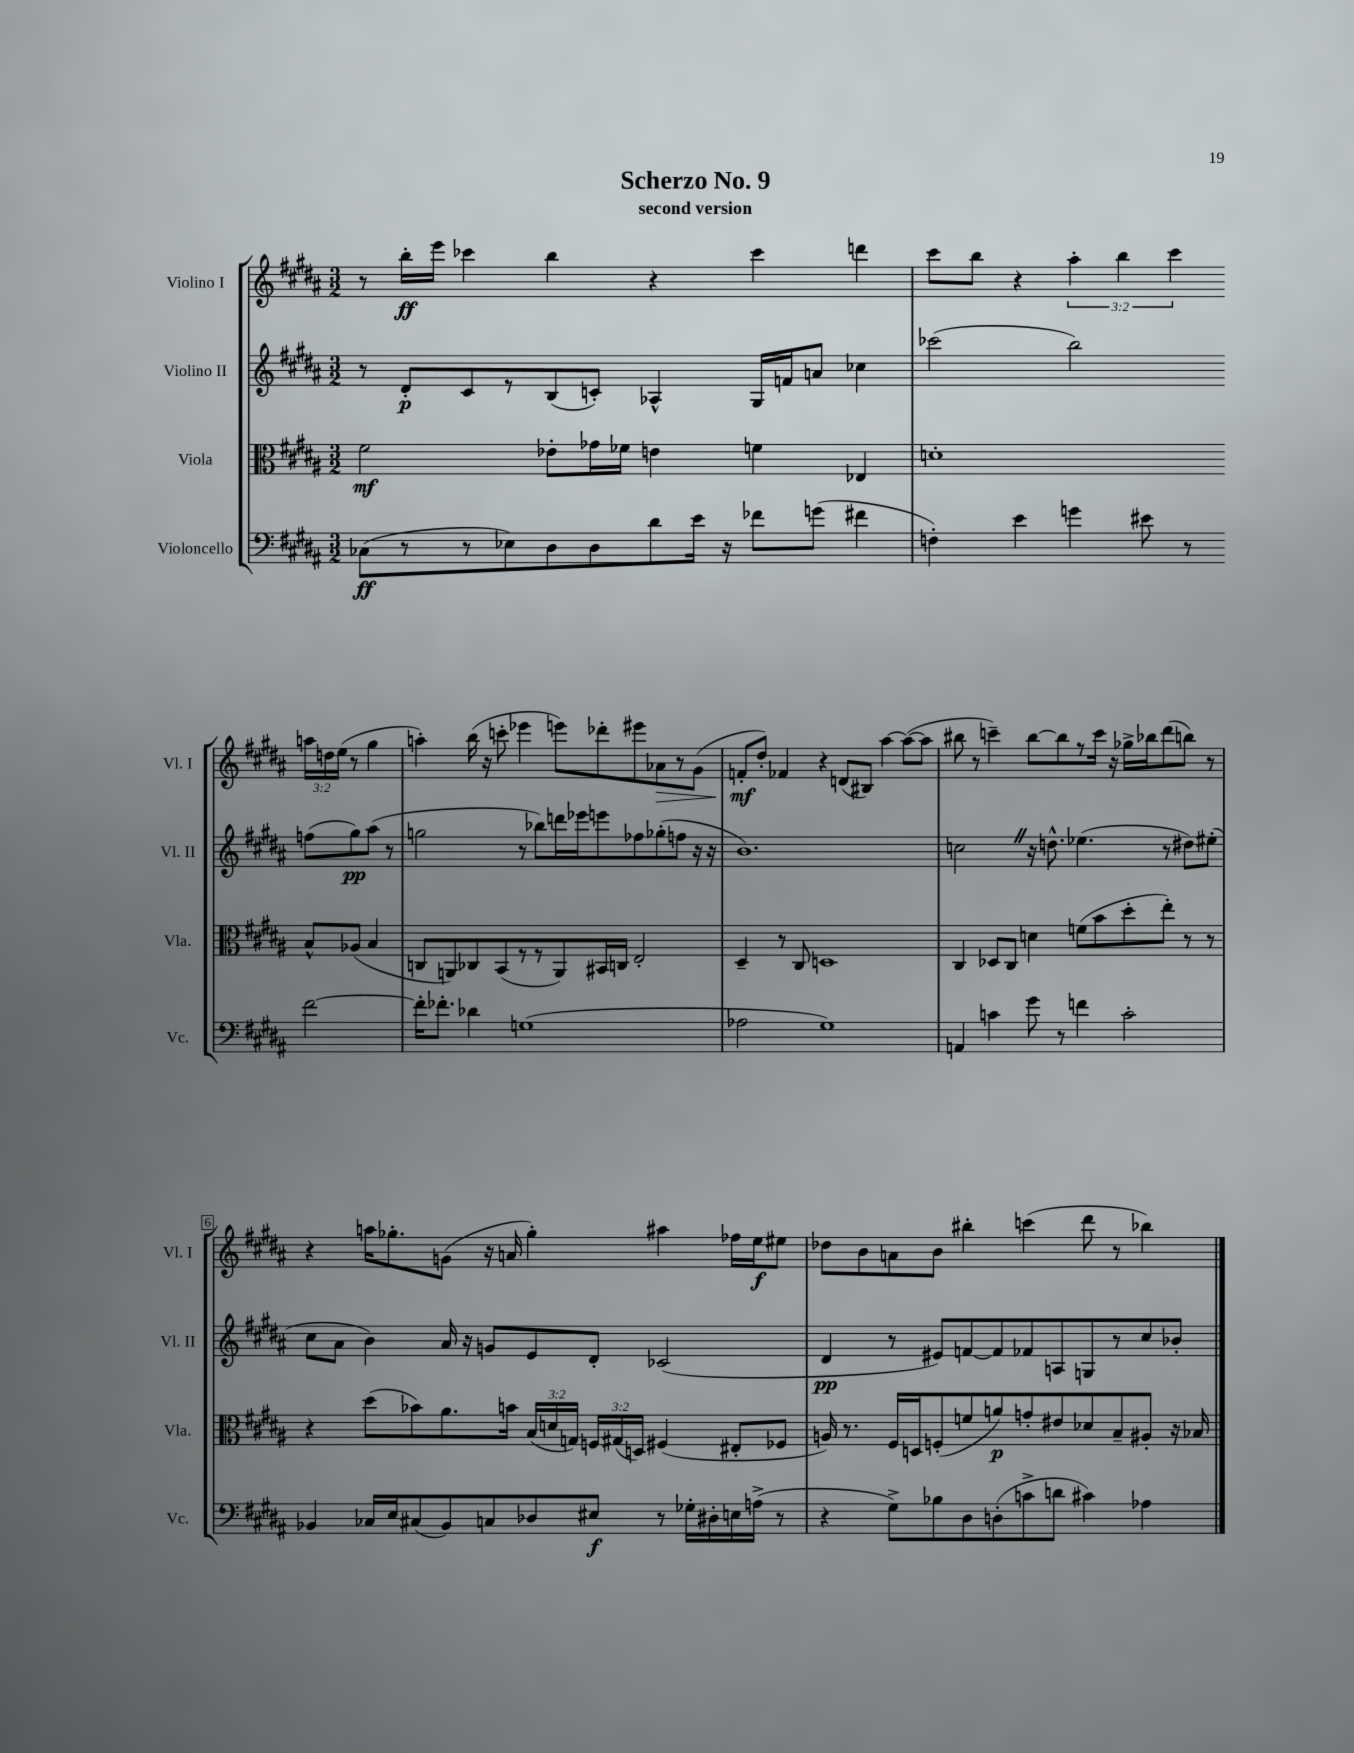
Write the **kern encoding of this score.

**kern	**dynam	**kern	**dynam	**kern	**dynam	**kern	**dynam
*part4	*part4	*part3	*part3	*part2	*part2	*part1	*part1
*staff4	*staff4	*staff3	*staff3	*staff2	*staff2	*staff1	*staff1
*I"Violoncello	*	*I"Viola	*	*I"Violino II	*	*I"Violino I	*
*I'Vc.	*	*I'Vla.	*	*I'Vl. II	*	*I'Vl. I	*
*clefF4	*	*clefC3	*	*clefG2	*	*clefG2	*
*k[f#c#g#d#a#]	*	*k[f#c#g#d#a#]	*	*k[f#c#g#d#a#]	*	*k[f#c#g#d#a#]	*
*M3/2	*	*M3/2	*	*M3/2	*	*M3/2	*
=1	=1	=1	=1	=1	=1	=1	=1
(8C-X\L	ff	2f#\	mf	8r	.	8r	.
8r	.	.	.	8d#'/L	p	16bb'\LL	ff
.	.	.	.	.	.	16eee\JJ	.
8r	.	.	.	8c#/	.	4ccc-X\	.
8E-X\)	.	.	.	8r	.	.	.
8D#\	.	8e-X'\L	.	(8B/	.	4bb\	.
8D#\	.	16g-X\L	.	8cn'/J)	.	.	.
.	.	16f-X\JJ	.	.	.	.	.
8d#\	.	4en\	.	4A-X^^/	.	4r	.
16e\Jk	.	.	.	.	.	.	.
16r	.	.	.	.	.	.	.
8f-X\L	.	4fn\	.	16G#/LL	.	4ccc-\	.
.	.	.	.	16fn/J	.	.	.
(8gn\J	.	.	.	8an/J	.	.	.
4f#X\	.	4E-X/	.	4cc-X\	.	4dddn\	.
=2	=2	=2	=2	=2	=2	=2	=2
4Fn'\)	.	1dn'	.	(2ccc-X\	.	8ccc#\L	.
.	.	.	.	.	.	8bb\J	.
4e\	.	.	.	.	.	4r	.
4gn\	.	.	.	2bb\)	.	6aa#'\	.
.	.	.	.	.	.	6bb\	.
8e#X\	.	.	.	.	.	.	.
.	.	.	.	.	.	6ccc#\	.
8r	.	.	.	.	.	.	.
[2f#\	.	8B^^/L	.	(8ffn\L	.	24aan\LL	.
.	.	.	.	.	.	24ddn\	.
.	.	.	.	.	.	(24ee\JJ	.
.	.	(8A-X/J	.	8gg#\)	pp	8r	.
.	.	4B/	.	(8aa#\J	.	4gg#\	.
.	.	.	.	8r	.	.	.
!!LO:LB:g=z
=3	=3	=3	=3	=3	=3	=3	=3
16f#'\KL]	.	8Cn/L	.	2ggn\	.	4aan'\)	.
8.f-X'\J	.	.	.	.	.	.	.
.	.	8AAn/)	.	.	.	.	.
4d-X\	.	8C-X/	.	.	.	(16bb\	.
.	.	.	.	.	.	16r	.
.	.	(8BB/	.	.	.	8cccn'\	.
(1Gn	.	8r	.	8r	.	4eee-X\	.
.	.	8r	.	8bb-X\L)	.	.	.
.	.	8AA/)	.	16dddn\L	.	8eeen\L)	.
.	.	.	.	16eee-X\J	.	.	.
.	.	16BB#X/L	.	8eeen\	.	8ddd-X'\	.
.	.	16Cn/JJ	.	.	.	.	.
.	.	2E'/	.	8ff-X\	.	8eee#X\	.
!	!	!	!	!	!	!	!LO:HP:b
.	.	.	.	(8gg-X'\	.	8a-X\	>
.	.	.	.	8ffn\J	.	8r	.
.	.	.	.	16r	.	(8g#\J	.
.	.	.	.	16r	.	.	.
=4	=4	=4	=4	=4	=4	=4	=4
2A-X\	.	4D#~/	.	1.b)	.	8fn'/L	mf
.	.	.	.	.	.	8dd#'/J)	]
.	.	8r	.	.	.	4f-X/	.
.	.	8C#/	.	.	.	.	.
1G#)	.	1Dn	.	.	.	4r	.
.	.	.	.	.	.	(8dn/L	.
.	.	.	.	.	.	8B#X/J)	.
.	.	.	.	.	.	[4aa#\	.
.	.	.	.	.	.	(8aa#\L_	.
.	.	.	.	.	.	8aa#\J]	.
=5	=5	=5	=5	=5	=5	=5	=5
4AAn/	.	4C#/	.	2ccnZ\	.	8bb#X\	.
.	.	.	.	.	.	8r	.
4cn\	.	8D-X/L	.	.	.	4cccn~\)	.
.	.	8C#/J	.	.	.	.	.
8g#\	.	4dn\	.	16r	.	[8bb#\L	.
.	.	.	.	8.ddn^^\	.	.	.
8r	.	.	.	.	.	8bb#\]	.
4fn\	.	(8fn\L	.	(4.ee-X\	.	8r	.
.	.	8b\	.	.	.	16ccc\Jk	.
.	.	.	.	.	.	16r	.
2c'\	.	8dd#'\	.	.	.	16gg-X^\LL	.
.	.	.	.	.	.	16bb-X\J	.
.	.	8ee'\J)	.	8r	.	(8ddd#\	.
.	.	8r	.	8dd#X\L)	.	8bbn\J)	.
.	.	8r	.	(8ee#X'\J	.	8r	.
!!LO:LB:g=z
=6	=6	=6	=6	=6	=6	=6	=6
4BB-X/	.	4r	.	8cc#\L	.	4r	.
.	.	.	.	8a#\J	.	.	.
16C-X/LL	.	(8dd#\L	.	4b\)	.	16aan\KL	.
16E/J	.	.	.	.	.	8.gg-X'\	.
(8C#X/	.	8b-X\)	.	.	.	.	.
8BB-/)	.	8.a#\	.	16a#/	.	(8gn\J	.
.	.	.	.	16r	.	.	.
8Cn/	.	.	.	8gn/L	.	16r	.
.	.	16bn\Jk	.	.	.	16an/	.
8D-X/	.	(24B/LL	.	8e/	.	4gg-'\)	.
.	.	24dn/	.	.	.	.	.
.	.	24Gn/JJ)	.	.	.	.	.
8E#X/J	f	24Fn/LL	.	8d#'/J	.	.	.
.	.	(24G#X/	.	.	.	.	.
.	.	24Dn/JJ)	.	.	.	.	.
8r	.	(4F#X/	.	(2c-X/	.	4aa#X\	.
16G-X'\LL	.	.	.	.	.	.	.
16D#X'\	.	.	.	.	.	.	.
16En\	.	8E#X'/L	.	.	.	16ff-X\LL	.
(16An^\JJ	.	.	.	.	.	16ee\J	f
8r	.	8F-X/J	.	.	.	8ee#X\J	.
=7	=7	=7	=7	=7	=7	=7	=7
4r	.	16An/)	.	4d#/	pp	8dd-X\L	.
.	.	8.r	.	.	.	.	.
.	.	.	.	.	.	8b\	.
8G#^\L)	.	16F#/LL	.	8r	.	8an\	.
.	.	16Dn/J	.	.	.	.	.
8B-X\	.	(8Fn'/	.	8e#X/L)	.	8b\J	.
8D#\	.	8fn/	.	[8fn/	.	4bb#X'\	.
(8Dn'\	.	8an/)	p	8f/]	.	.	.
8cn^\	.	8gn'/	.	8f-X/	.	(4cccn\	.
8dn\J	.	8e#X/	.	8An/	.	.	.
4c#X\)	.	8d-X/	.	8Gn/	.	8ddd#\	.
.	.	8B~/	.	8r	.	8r	.
4A-X\	.	8A#X'/J	.	8cc#/	.	4bb-X\)	.
.	.	16r	.	8b-X'/J	.	.	.
.	.	16B-X/	.	.	.	.	.
==	==	==	==	==	==	==	==
*-	*-	*-	*-	*-	*-	*-	*-
